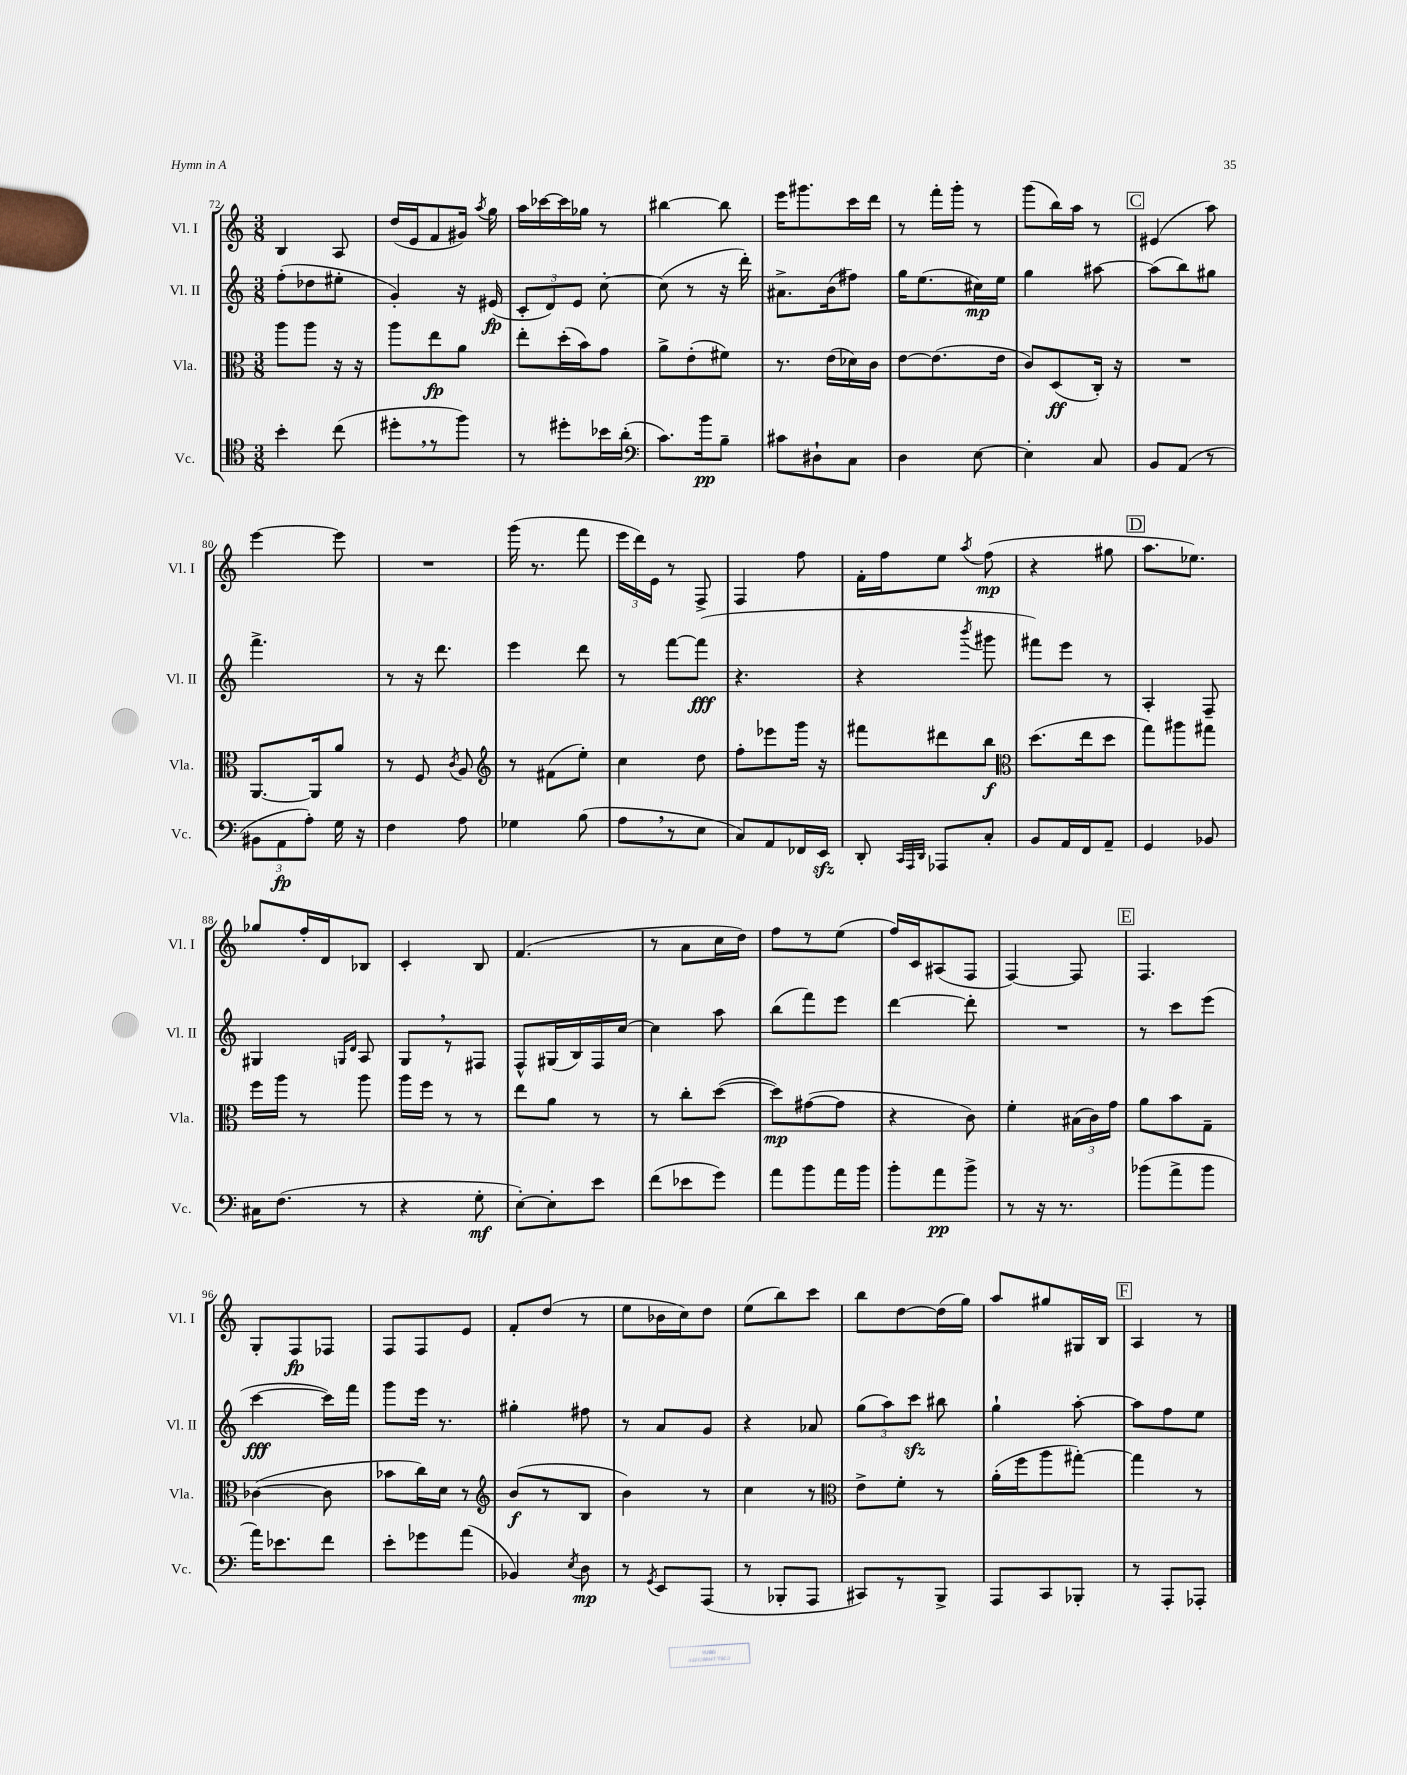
<<
\new StaffGroup <<
\new Staff = "s0" \with { instrumentName = "Vl. I" shortInstrumentName = "Vl. I" } {
    \clef treble \key c \major \numericTimeSignature \time 3/8
    \autoBeamOff b4 a8 |
    d''16[( e'16 f'8 gis'16]) \acciaccatura { a''8 } g''16 |
    a''16[ ces'''16~ ces'''16 ges''16] r8 |
    bis''4~ bis''8 |
    e'''16[ gis'''8. c'''16 d'''16] |
    r8 f'''16[-. g'''16]-. r8 |
    g'''8[( b''16) a''16] r8 |
    \mark \markup { \box "C" } eis'4( a''8) |
    e'''4~ e'''8 |
    R4. |
    g'''16( r8. f'''8 |
    \tuplet 3/2 { e'''16[ d'''16) e'16] } r8 f8-> |
    f4 f''8 |
    f'16[-. f''16 e''8] \acciaccatura { a''8 } f''8\mp( |
    r4 gis''8 |
    \mark \markup { \box "D" } a''8.[ ees''8.]) |
    ges''8[ f''16-. d'16 bes8] |
    c'4-. b8 |
    f'4.( |
    r8 a'8[ c''16 d''16]) |
    f''8[ r8 e''8]( |
    f''16[) c'16 ais8( f8] |
    f4~) f8 |
    \mark \markup { \box "E" } f4. |
    g8[-. f8\fp fes8] |
    f8[ f8 e'8] |
    f'8[-. d''8]( r8 |
    e''8[ bes'16 c''16) d''8] |
    e''8[( b''8) c'''8] |
    b''8[ d''8~ d''16( g''16]) |
    a''8[ gis''8 gis16 b16] |
    \mark \markup { \box "F" } a4 r8 \bar "|." |
}
\new Staff = "s1" \with { instrumentName = "Vl. II" shortInstrumentName = "Vl. II" } {
    \clef treble \key c \major \numericTimeSignature \time 3/8
    \autoBeamOff f''8[-.( des''8 eis''8]-. |
    g'4-.) r16 eis'16\fp( |
    \tuplet 3/2 { c'8[-. d'8) e'8] } c''8~-. |
    c''8( r8 r16 d'''16-.) |
    ais'8.[-> b'16( fis''8]) |
    g''16[ e''8.( cis''16\mp) e''16] |
    g''4 ais''8~ |
    \mark \markup { \box "C" } ais''8[( b''8) gis''8] |
    f'''4.-> |
    r8 r16 d'''8. |
    e'''4 d'''8 |
    r8 f'''8[~ f'''8]\fff( |
    r4. |
    r4 \acciaccatura { b'''8 } gis'''8 |
    fis'''8[) e'''8] r8 |
    \mark \markup { \box "D" } a4-. f8-- |
    gis4 \grace { g16[ d'16] } a8 |
    g8[ \breathe r8 fis8] |
    f8[-^ gis16( b16) f16 c''16]~ |
    c''4 a''8 |
    b''8[( f'''8) e'''8] |
    d'''4~ d'''8-. |
    R4. |
    \mark \markup { \box "E" } r8 c'''8[ e'''8]( |
    c'''4~\fff c'''16[) f'''16] |
    g'''8[ e'''16] r8. |
    gis''4-. fis''8 |
    r8 a'8[ g'8] |
    r4 aes'8 |
    \tuplet 3/2 { g''8[( a''8) c'''8]\sfz } bis''8 |
    g''4-! a''8~-. |
    \mark \markup { \box "F" } a''8[ f''8 e''8] \bar "|." |
}
\new Staff = "s2" \with { instrumentName = "Vla." shortInstrumentName = "Vla." } {
    \clef alto \key c \major \numericTimeSignature \time 3/8
    \autoBeamOff a''8[ a''8] r16 r16 |
    a''8[ e''8\fp a'8] |
    e''8[-. d''16-.( b'16) g'8] |
    a'8[-> e'8-.( fis'8]) |
    r8. e'16[( des'16) c'16] |
    e'8[~ e'8.( e'16] |
    c'8[) d8\ff( c16]-.) r16 |
    \mark \markup { \box "C" } R4. |
    a,8.[~ a,16 a'8] |
    r8 f8 \acciaccatura { c'8 } a8 |
    \clef treble r8 fis'8[( e''8]-.) |
    c''4 d''8 |
    f''8[-. ees'''8 g'''16] r16 |
    fis'''8[ dis'''8 b''8]\f |
    \clef alto d''8.[( e''16 d''8] |
    \mark \markup { \box "D" } g''8[) ais''8 gis''8] |
    f''16[ a''16] r8 a''8 |
    a''16[ f''16] r8 r8 |
    e''8[ a'8] r8 |
    r8 c''8[-. d''8]~( |
    d''8[\mp) gis'8~( gis'8] |
    r4 c'8) |
    f'4-. \tuplet 3/2 { bis16[( c'16) g'16] } |
    \mark \markup { \box "E" } a'8[ b'8 g8]-- |
    ces'4~( ces'8 |
    bes'8[ c''16) d'16] r8 |
    \clef treble b'8[\f( r8 b8] |
    b'4) r8 |
    c''4 r8 |
    \clef alto e'8[-> f'8]-. r8 |
    a'16[-.( f''16 a''8 gis''8]~-.) |
    \mark \markup { \box "F" } gis''4 r8 \bar "|." |
}
\new Staff = "s3" \with { instrumentName = "Vc." shortInstrumentName = "Vc." } {
    \clef tenor \key c \major \numericTimeSignature \time 3/8
    \autoBeamOff b'4-. c''8( |
    dis''8[-. \breathe r8 f''8]) |
    r8 dis''8[-. bes'16 a'16]-.( |
    \clef bass c'8.[) b'16\pp b8]-- |
    cis'8[ dis8-! c8] |
    d4 e8~ |
    e4-. c8 |
    \mark \markup { \box "C" } b,8[ a,8]( r8 |
    \tuplet 3/2 { bis,8[ a,8\fp a8]-.) } g16 r16 |
    f4 a8 |
    ges4 b8( |
    a8[ \breathe r8 e8] |
    c8[) a,8 fes,16 e,16]\sfz |
    d,8-. \grace { c,32[ a,,32 d,32] } aes,,8[ c8]-. |
    b,8[ a,16 f,16 a,8]-- |
    \mark \markup { \box "D" } g,4 bes,8 |
    cis16[ f8.]( r8 |
    r4 g8-.\mf |
    e8[~-.) e8-. e'8] |
    f'8[( ees'8 g'8]) |
    a'8[ b'8 a'16 b'16] |
    b'8[-. a'8\pp b'8]-> |
    r8 r16 r8. |
    \mark \markup { \box "E" } bes'8[( a'8-> bes'8] |
    a'16[) ees'8. f'8] |
    e'8[-. ges'8 a'8]( |
    bes,4) \acciaccatura { e8 } d8\mp |
    r8 \acciaccatura { g,8 } e,8[ a,,8]( |
    r8 bes,,8[-. a,,8] |
    cis,8[) r8 b,,8]-> |
    a,,8[ c,8 bes,,8]-. |
    \mark \markup { \box "F" } r8 a,,8[-. aes,,8]-. \bar "|." |
}
>>
>>
\layout { \context { \Score currentBarNumber = #72 } }
